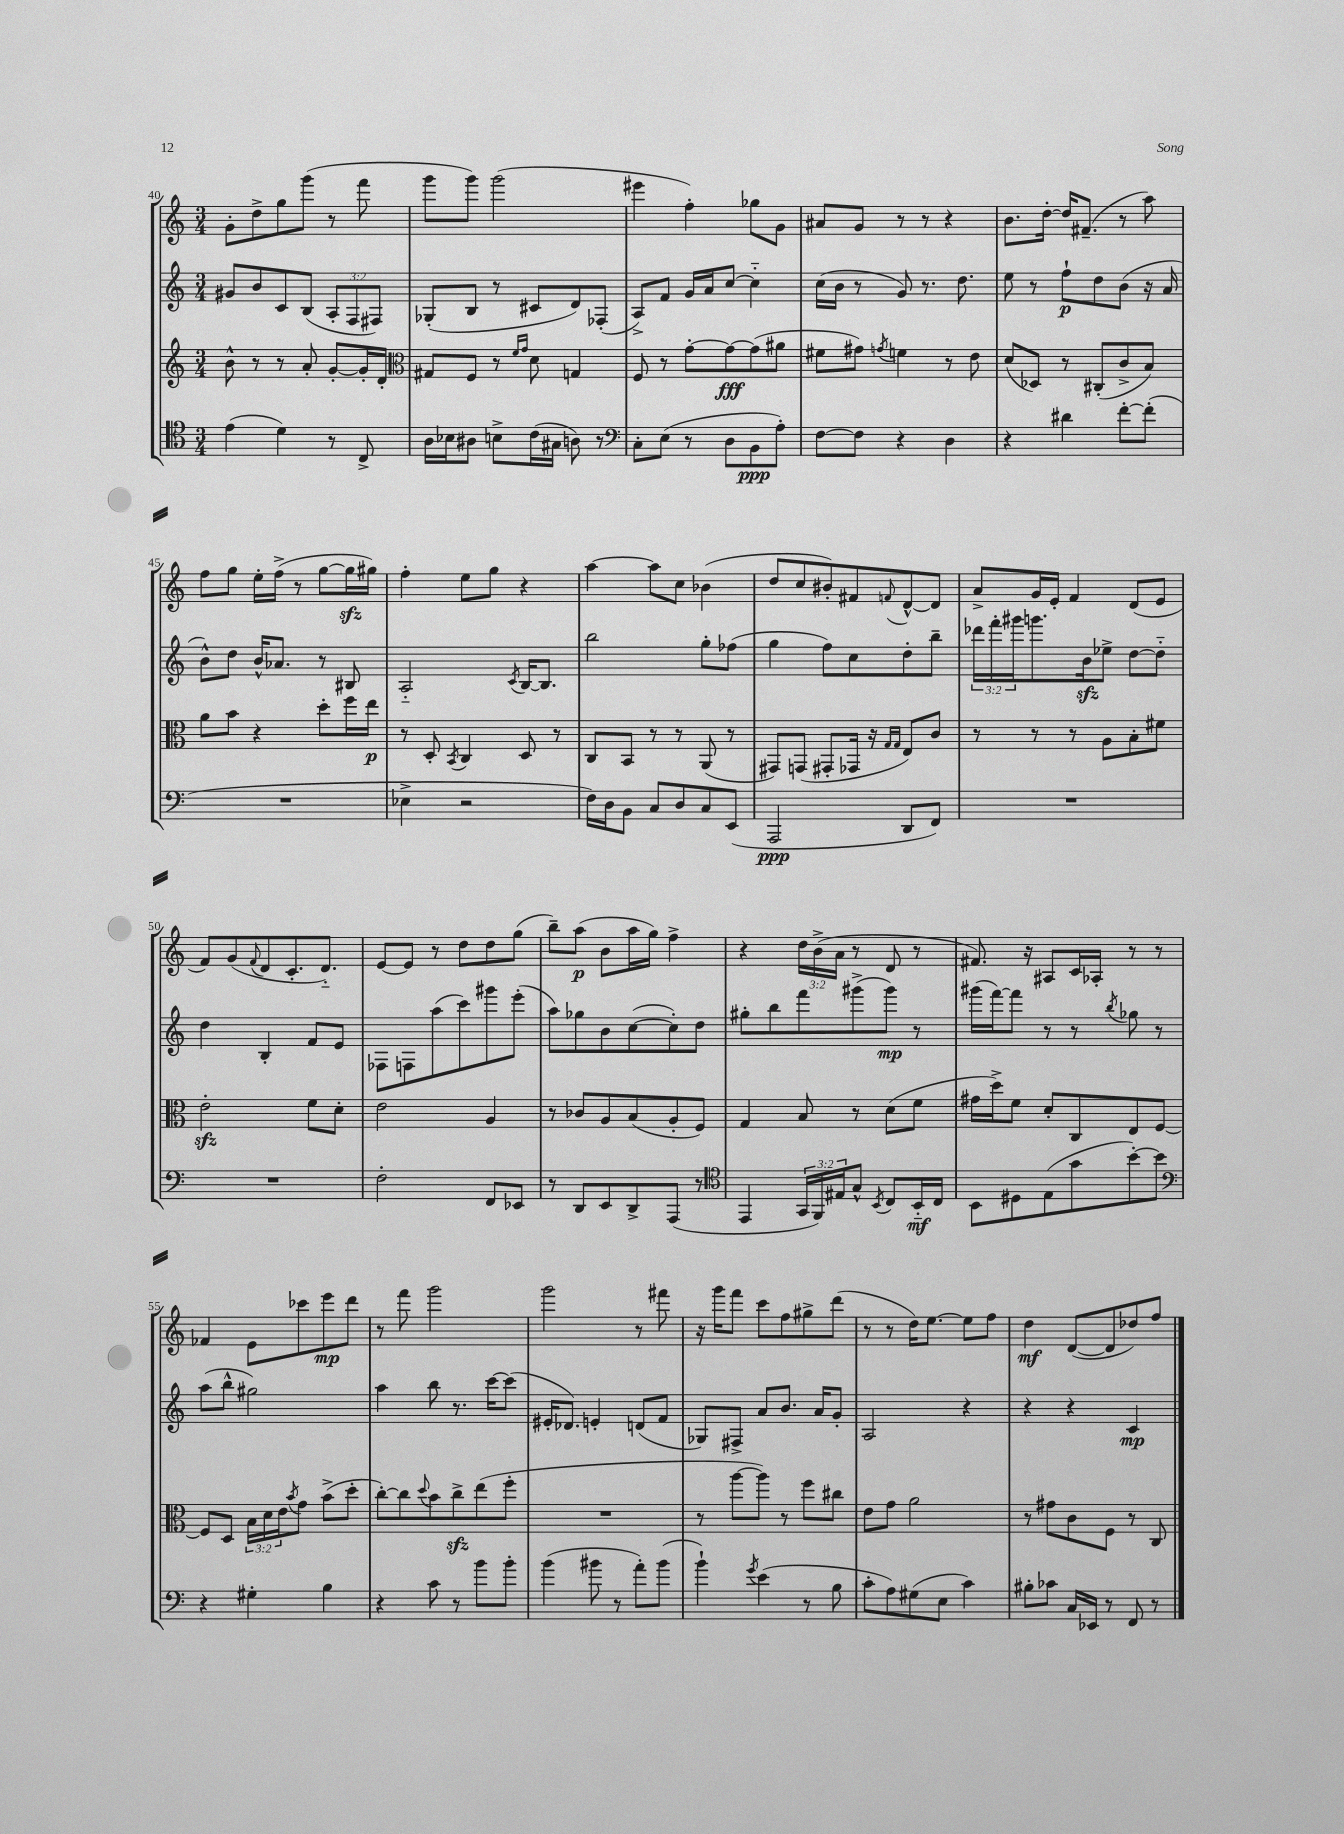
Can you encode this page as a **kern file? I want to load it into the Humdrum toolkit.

**kern	**dynam	**kern	**dynam	**kern	**dynam	**kern	**dynam
*part4	*part4	*part3	*part3	*part2	*part2	*part1	*part1
*staff4	*staff4	*staff3	*staff3	*staff2	*staff2	*staff1	*staff1
*clefC4	*	*clefG2	*	*clefG2	*	*clefG2	*
*k[]	*	*k[]	*	*k[]	*	*k[]	*
*M3/4	*	*M3/4	*	*M3/4	*	*M3/4	*
=40	=40	=40	=40	=40	=40	=40	=40
(4e\	.	8b^^\	.	8g#X/L	.	8g'\L	.
.	.	8r	.	8b/	.	8dd^\	.
4d\)	.	8r	.	8c/	.	8gg\	.
.	.	8a'/	.	(8B/J	.	(8ggg\J	.
8r	.	[8g'/L	.	12A'/L	.	8r	.
.	.	.	.	12F/	.	.	.
8C^/	.	16g'/L]	.	.	.	8fff\	.
.	.	.	.	12F#X/J)	.	.	.
.	.	16d'/JJ	.	.	.	.	.
=41	=41	=41	=41	=41	=41	=41	=41
*	*	*clefC3	*	*	*	*	*
16A\LL	.	8G#X/L	.	(8G-X'/L	.	8ggg\L	.
16B-X\J	.	.	.	.	.	.	.
8A#X\J	.	8F/J	.	8B/J	.	8ggg\J)	.
8Bn^\L	.	8r	.	8r	.	(2ggg\	.
.	.	16qqf/LL	.	.	.	.	.
.	.	16qqg/JJ	.	.	.	.	.
(16c\L	.	8d\	.	8c#X/L	.	.	.
16G#X\JJ	.	.	.	.	.	.	.
8An\)	.	4Gn/	.	8d/)	.	.	.
8r	.	.	.	(8F-X'/J	.	.	.
=42	=42	=42	=42	=42	=42	=42	=42
*clefF4	*	*	*	*	*	*	*
8C'\L	.	8F/	.	8A^/L)	.	4eee#X\	.
(8E\J	.	8r	.	8f/J	.	.	.
8r	.	[8g'\L	.	16g/LL	.	4ff'\)	.
.	.	.	.	16a/J	.	.	.
8D\L	.	8g\_	fff	[8cc/J	.	.	.
8BB\	ppp	(8g\]	.	4cc\]	.	8gg-X\L	.
8A'\J)	.	8a#X\J	.	.	.	8g\J	.
=43	=43	=43	=43	=43	=43	=43	=43
[8F\L	.	8f#X\L	.	(16cc\LL	.	8a#X/L	.
.	.	.	.	16b\JJ	.	.	.
8F\J]	.	8g#X\J)	.	8r	.	8g/J	.
.	.	8qgn/	.	.	.	.	.
4r	.	4fn\	.	8g/)	.	8r	.
.	.	.	.	8.r	.	8r	.
4D\	.	8r	.	.	.	4r	.
.	.	.	.	8.dd\	.	.	.
.	.	8e\	.	.	.	.	.
=44	=44	=44	=44	=44	=44	=44	=44
4r	.	(8d/L	.	8ee\	.	8.b\L	.
.	.	8D-X/J)	.	8r	.	.	.
.	.	.	.	.	.	[16dd'\Jk	.
4d#X\	.	8r	.	8ff`\L	p	16dd/KL]	.
.	.	.	.	.	.	(8.f#X~/J	.
.	.	(8C#X'/L	.	8dd\	.	.	.
[8f'\L	.	8c^/	.	(8b\J	.	8r	.
(8f'\J]	.	8B/J)	.	16r	.	8aa\)	.
.	.	.	.	16a/	.	.	.
!!LO:LB:g=z
=45	=45	=45	=45	=45	=45	=45	=45
2.r	.	8a\L	.	8b^^\L)	.	8ff\L	.
.	.	8b\J	.	8dd\J	.	8gg\J	.
.	.	4r	.	16b^^/KL	.	16ee'\LL	.
.	.	.	.	8.a-X/J	.	(16ff^\JJ	.
.	.	.	.	.	.	8r	.
.	.	8dd'\L	.	8r	.	[8gg\L	.
.	.	16ff\L	.	8B#X/	.	16ggzz\L]	.
.	.	16ee\JJ	p	.	.	16gg#X\JJ)	.
=46	=46	=46	=46	=46	=46	=46	=46
4E-X^\	.	8r	.	2A/	.	4ff'\	.
.	.	8D'/	.	.	.	.	.
.	.	8qBB/	.	.	.	.	.
2r	.	4C/	.	.	.	8ee\L	.
.	.	.	.	.	.	8gg\J	.
.	.	.	.	8qc/	.	.	.
.	.	8D/	.	[16B/KL	.	4r	.
.	.	.	.	8.B/J]	.	.	.
.	.	8r	.	.	.	.	.
=47	=47	=47	=47	=47	=47	=47	=47
16F\LL)	.	8C/L	.	2bb\	.	[4aa\	.
16D\J	.	.	.	.	.	.	.
8BB\J	.	8BB/J	.	.	.	.	.
8C/L	.	8r	.	.	.	8aa\L]	.
8D/	.	8r	.	.	.	8cc\J	.
8C/	.	(8AA/	.	8gg'\L	.	(4b-X\	.
(8EE/J	.	8r	.	(8ff-X\J	.	.	.
=48	=48	=48	=48	=48	=48	=48	=48
2AAA/	ppp	8GG#X/L)	.	4gg\	.	8dd/L	.
.	.	(8GGn/J	.	.	.	8cc/	.
.	.	8GG#X'/L	.	8ff\L)	.	8b#X'/)	.
.	.	16GG-X/Jk	.	8cc\	.	8f#X/	.
.	.	16r	.	.	.	.	.
.	.	16qqG/LL	.	.	.	.	.
.	.	16qqG/JJ	.	.	.	8qqfn/	.
8DD/L	.	8E/L)	.	8dd'\	.	[8d^^/	.
8FF/J)	.	8c/J	.	8bb~\J	.	8d/J]	.
=49	=49	=49	=49	=49	=49	=49	=49
2.r	.	8r	.	24ddd-X\LL	.	8a^/L	.
.	.	.	.	24fff'\	.	.	.
.	.	.	.	24ggg#X\J	.	.	.
.	.	8r	.	8.gggn\	.	16g/L	.
.	.	.	.	.	.	16e'/JJ	.
.	.	8r	.	.	.	4f/	.
.	.	.	.	16bzz\k	.	.	.
.	.	8A\L	.	8ee-X^\J	.	.	.
.	.	8B'\	.	[8dd\L	.	(8d/L	.
.	.	8f#X\J	.	8dd\J]	.	8e/J	.
!!LO:LB:g=z
=50	=50	=50	=50	=50	=50	=50	=50
2.r	.	2ezz'\	.	4dd\	.	8f/L)	.
.	.	.	.	.	.	(8g/	.
.	.	.	.	.	.	8qqf/	.
.	.	.	.	4B'/	.	8d/	.
.	.	.	.	.	.	8.c'/	.
.	.	8f\L	.	8f/L	.	.	.
.	.	.	.	.	.	8.d/J)	.
.	.	8d'\J	.	8e/J	.	.	.
=51	=51	=51	=51	=51	=51	=51	=51
2F'\	.	2e\	.	8F-X\L	.	[8e/L	.
.	.	.	.	8Fn\	.	8e/J]	.
.	.	.	.	(8aa\	.	8r	.
.	.	.	.	8ccc\)	.	8dd\L	.
8FF/L	.	4A/	.	8ggg#X\	.	8dd\	.
8EE-X/J	.	.	.	(8eee'\J	.	(8gg\J	.
=52	=52	=52	=52	=52	=52	=52	=52
8r	.	8r	.	8aa\L)	.	8bb~\L)	.
8DD/L	.	8c-X/L	.	8gg-X\	.	(8aa\J	p
8EE/	.	8A/	.	8b\	.	8b\L	.
8DD^/	.	(8B/	.	([8cc\	.	16aa\L	.
.	.	.	.	.	.	16gg\JJ)	.
(8AAA/J	.	8A'/	.	8cc'\])	.	4ff^\	.
8r	.	8F/J)	.	8dd\J	.	.	.
=53	=53	=53	=53	=53	=53	=53	=53
*clefC4	*	*	*	*	*	*	*
4EE/	.	4G/	.	8gg#X'\L	.	4r	.
.	.	.	.	8bb\	.	.	.
24GG/LL	.	8B/	.	8fff\	.	24dd\LL	.
24FF/)	.	.	.	.	.	(24b^\	.
24E#X/J	.	.	.	.	.	24a\JJ	.
8G^^/J	.	8r	.	(8ggg#X^\	.	8r	.
8qBB/	.	.	.	.	.	.	.
8C/L	.	(8d\L	.	8ggg#\J)	mp	8d/	.
16BB/L	mf	8f\J	.	8r	.	8r	.
16C/JJ	.	.	.	.	.	.	.
=54	=54	=54	=54	=54	=54	=54	=54
8BB\L	.	16g#X\LL	.	(16ggg#X\LL	.	8.f#X/)	.
.	.	16dd^\J)	.	[16fff\J)	.	.	.
8D#X\	.	8f\J	.	8fff\J]	.	.	.
.	.	.	.	.	.	16r	.
(8E\	.	8d'/L	.	8r	.	8A#X/L	.
8g\	.	8C/	.	8r	.	16c/L	.
.	.	.	.	.	.	16A-X'/JJ	.
.	.	.	.	8qbb/	.	.	.
[8b'\)	.	8E/	.	8gg-X\	.	8r	.
8b\J]	.	[8F/J	.	8r	.	8r	.
!!LO:LB:g=z
=55	=55	=55	=55	=55	=55	=55	=55
*clefF4	*	*	*	*	*	*	*
4r	.	8F/L]	.	(8aa\L	.	4f-X/	.
.	.	8D/J	.	8bb^^\J	.	.	.
4G#X'\	.	24B\LL	.	2gg#X\)	.	8e\L	.
.	.	24d\	.	.	.	.	.
.	.	24e\J	.	.	.	.	.
.	.	8qb/	.	.	.	.	.
.	.	8g\J	.	.	.	8ccc-X\	.
4B\	.	(8b^\L	.	.	.	8eee\	mp
.	.	8dd'\J	.	.	.	8ddd\J	.
=56	=56	=56	=56	=56	=56	=56	=56
4r	.	[8cc'\L)	.	4aa\	.	8r	.
.	.	8cc\]	.	.	.	8fff\	.
.	.	8qqdd/	.	.	.	.	.
8c\	.	8b\	.	8bb\	.	2ggg\	.
8r	.	8cczz^\	.	8.r	.	.	.
8b\L	.	(8ee\	.	.	.	.	.
.	.	.	.	[16ccc\KL	.	.	.
8b'\J	.	8ff'\J	.	(8ccc\J]	.	.	.
=57	=57	=57	=57	=57	=57	=57	=57
(4b\	.	2.r	.	16e#X'/KL	.	2ggg\	.
.	.	.	.	8.d-X/J)	.	.	.
8b#X\	.	.	.	4en'/	.	.	.
8r	.	.	.	.	.	.	.
8a'\L)	.	.	.	(8dn/L	.	8r	.
(8b#\J	.	.	.	8f/J	.	8fff#X\	.
=58	=58	=58	=58	=58	=58	=58	=58
4b`\)	.	8r	.	8G-X/L)	.	16r	.
.	.	.	.	.	.	16ggg\KL	.
.	.	[8aa\L	.	8F#X^/J	.	8fff\J	.
8qg/	.	.	.	.	.	.	.
(4e\	.	8aa\J])	.	8a/L	.	8ccc\L	.
.	.	8r	.	8.b/J	.	8ff\	.
8r	.	8ff\L	.	.	.	8gg#X^\	.
.	.	.	.	16a/KL	.	.	.
8B\	.	8cc#X\J	.	8g'/J	.	(8ddd\J	.
=59	=59	=59	=59	=59	=59	=59	=59
8c'\L	.	8e\L	.	2A/	.	8r	.
8A\)	.	8g\J	.	.	.	8r	.
(8G#X\	.	2a\	.	.	.	16dd\KL)	.
.	.	.	.	.	.	[8.ee\J	.
8E\J	.	.	.	.	.	.	.
4c\)	.	.	.	4r	.	8ee\L]	.
.	.	.	.	.	.	8ff\J	.
=60	=60	=60	=60	=60	=60	=60	=60
8B#X'\L	.	8r	.	4r	.	4dd\	mf
8c-X\J	.	8g#X\L	.	.	.	.	.
16C/LL	.	8c\	.	4r	.	([8d/L	.
16EE-X/JJ	.	.	.	.	.	.	.
8r	.	8F\J	.	.	.	8d/]	.
8FF/	.	8r	.	4c/	mp	8dd-X/)	.
8r	.	8C/	.	.	.	8ff/J	.
==	==	==	==	==	==	==	==
*-	*-	*-	*-	*-	*-	*-	*-
